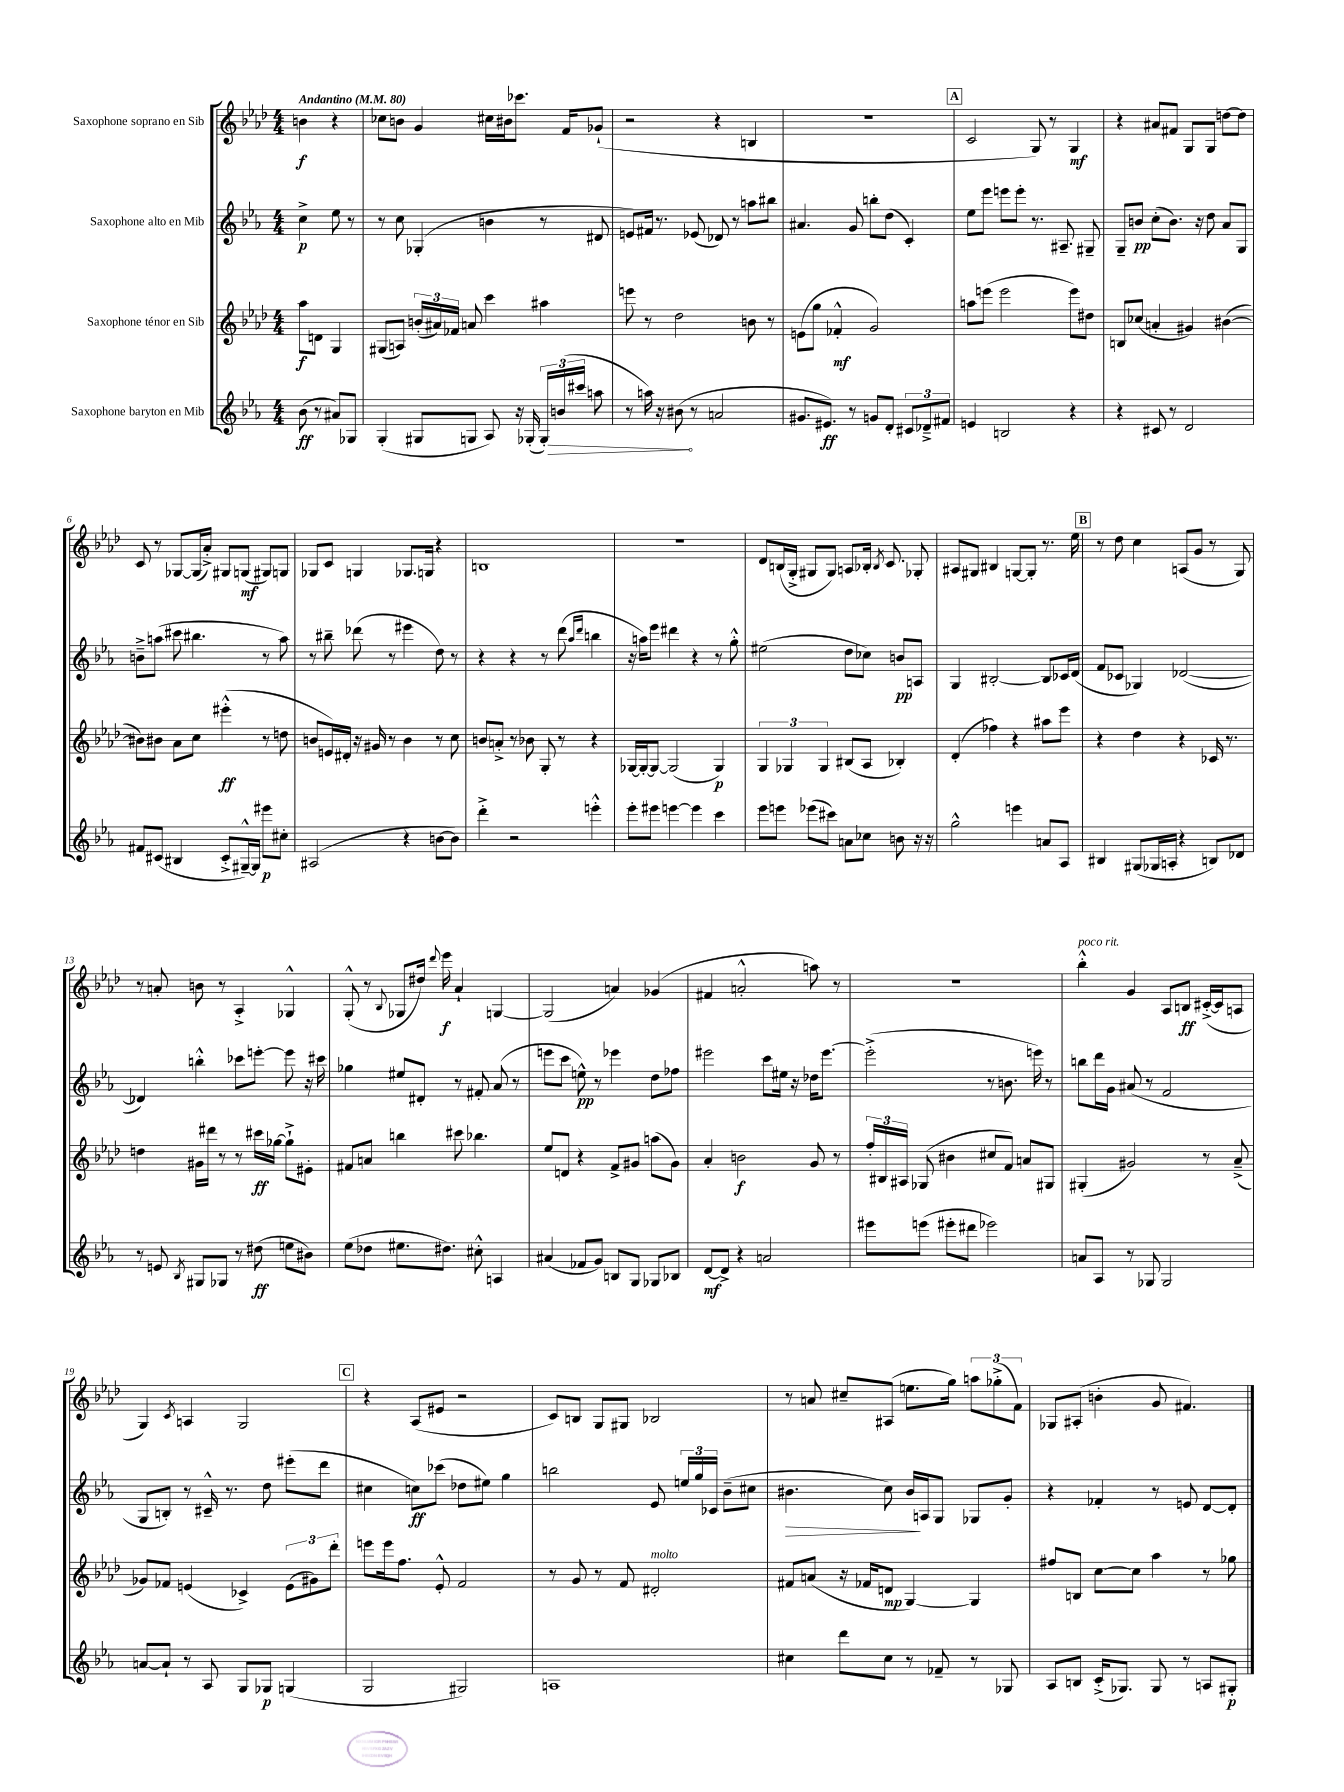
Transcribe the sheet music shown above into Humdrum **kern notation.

**kern	**kern	**kern	**kern
*staff4	*staff3	*staff2	*staff1
*clefG2	*clefG2	*clefG2	*clefG2
*k[b-e-a-]	*k[b-e-a-d-]	*k[b-e-a-]	*k[b-e-a-d-]
*M4/4	*M4/4	*M4/4	*M4/4
*MM80	*MM80	*MM80	*MM80
(8b-	8aa-	4cc^	4b
8r	8d	.	.
8a#)	4G	8ee-	4r
8G-	.	8r	.
=	=	=	=
(4G'	(8G#	8r	8cc-
.	8A)	8cc	8b
8G#	(24b'	(4G-'	4g
.	24a#)	.	.
.	24f-	.	.
8G	8a	.	.
8A-)	4ccc	4b	16cc#
.	.	.	16b#
16r	.	.	8.ccc-
(16G-'	.	.	.
24G-')	4aa#	8r	.
(24b	.	.	.
.	.	.	16f
24ccc#	.	.	.
8aa	.	8d#	(8g-`
=	=	=	=
8r	8eee	8e)	2r
16aa)	8r	16f#	.
16r	.	8.r	.
(8b#	2dd-	.	.
8r	.	(8e-	.
2a	.	8d-)	4r
.	.	8r	.
.	8b	8aa	4B
.	8r	8bb#	.
=	=	=	=
8.g#	(8e	4.a#	1r
.	8gg	.	.
8.e#)	.	.	.
.	4f-'^^	.	.
8r	.	8g	.
8g	2g)	8bb'	.
8d'	.	(8dd	.
12c#	.	4c')	.
12d-~^	.	.	.
12f#	.	.	.
=	=	=	=
4e	8aa	8ee-	2c
.	(8eee	8eee-	.
2B	2eee	8eee	.
.	.	8eee'	.
.	.	8.r	8G)
.	.	.	8r
.	.	8.A#~	.
4r	8eee)	.	4G
.	8dd#	8G#~	.
=	=	=	=
4r	8B	8G~	4r
.	(8cc-	8b	.
8c#	4a'	(8cc'	8a#
8r	.	8.b)	8f#
2d	4g#)	.	8G
.	.	16r	.
.	.	8dd	8G
.	([4b#	8a-	[8dd
.	.	8G	8dd]
=	=	=	=
8f#	8b#])	8b~^	8c
(8c#	8b#	(8aa	8r
4B#	8a-	8ccc#	[8G-
.	8cc	4.bb#	(16G-]
.	.	.	16a-'^)
8c#'^	(4eee#'^^	.	8G#
[16G#~^^)	.	.	(8G
16G#]	.	.	.
8eee#	8r	8r	8G#)
8cc#'	8dd	8aa)	8G
=	=	=	=
(2A#	8b	8r	8G-
.	16e)	8bb#~	8c
.	16d#'	.	.
.	16r	(8ddd-	4G
.	16g#	.	.
.	8r	8r	.
4r	4b	4eee#	8.G-
.	.	.	16G
[8b	8r	8dd)	4r
8b])	8cc	8r	.
=	=	=	=
4ddd'^	8b	4r	1B
.	8a'^	.	.
2r	8r	4r	.
.	8b-	.	.
.	8G'	8r	.
.	8r	(8ddd	.
.	.	16qqaa-	.
.	.	16qqddd	.
4eee'^^	4r	4bb	.
=	=	=	=
8eee-'	[16G-	16r	1r
.	16G-'_	16aa)	.
8eee#	8G-_	8eee-	.
[4eee	(2G-]	4ddd#	.
4eee]	.	4r	.
4ccc	4G-)	8r	.
.	.	8gg'^^	.
=	=	=	=
8eee-	6G	(2ee#	8d-
8eee	.	.	(16B
.	6G-	.	.
.	.	.	16G'^
(8eee-	.	.	8G#
.	6G-	.	.
8ccc#)	.	.	8G#)
8a	(8B#	8dd	8A
8cc-	8A-	8cc-)	16B-'
.	.	.	8qB-
.	.	.	8.c
8b	4B-')	8b	.
16r	.	8A	8G-'
16r	.	.	.
=	=	=	=
2gg^^	(4d-'	4G	8A#
.	.	.	8G#
.	4ff-)	[2B#'	4B#
4eee	4r	.	[8G
.	.	.	8G']
8a	8aa#	8B#]	8.r
8A-	8eee-	16c-	.
.	.	(16d	16ee-
=	=	=	=
4B#	4r	8f	8r
.	.	8c-	8dd-
(8G#	4dd-	4G-)	4cc
16G-	.	.	.
16A'	.	.	.
4r	4r	([2d-	(8A
.	.	.	8g
8B)	16c-	.	8r
.	8.r	.	.
8d-	.	.	8G)
=	=	=	=
8r	4dd	4d-])	8r
8e	.	.	8a'
8qB-	.	.	.
8G#	16g#	4bb'^^	8b
.	16ddd#	.	.
8G-	8r	.	8r
8r	8r	8ccc-	4A-'^
(8dd#	16ccc#	[8eee'	.
.	[16gg-	.	.
8ee	8gg-`^]	8eee]	4G-^^
8b#)	8e#'	16r	.
.	.	16ccc#	.
=	=	=	=
(8ee-	8f#	4gg-	(8G'^^
8dd-	8a	.	8r
.	.	.	8qqB-
8.ee#	4bb	8ee#	8G-
.	.	8d#'	16dd#)
.	.	.	8qqddd-
8.dd#)	.	.	16eee-
.	8ccc#	8r	4a-`
8cc#'^^	4.bb-	8f#'	.
4A	.	(8a-	[4G
.	.	8r	.
=	=	=	=
(4a#	8ee-	8eee	(2G]
.	8d	8ccc	.
8f-	4r	8ee^^)	.
8g)	.	8r	.
8B	8f^	4eee-	4a)
8G	8g#	.	.
8G-	(8aa	8dd	(4g-
8B-	8g#)	8ff-	.
=	=	=	=
[8d	4a-'	2eee#	4f#
8d^]	.	.	.
4r	2b	.	2a'^^
2a	.	8ccc	.
.	.	16ee#	.
.	.	16r	.
.	8g	16dd-	8aa)
.	.	[8.eee#	.
.	8r	.	8r
=	=	=	=
8eee#	24ff'	(2eee#'^]	1r
.	24B#	.	.
.	24A#	.	.
(8eee	(8G-	.	.
8eee#'	4b#	.	.
8ddd#	.	.	.
2eee-)	8cc#	8r	.
.	8f)	8.b	.
.	8a	.	.
.	.	16eee)	.
.	8G#	8r	.
=	=	=	=
8a	(4G#'	8bb	4bb-'^^
8A-	.	16ddd	.
.	.	16g	.
8r	2g#)	(8a#	4g
8G-	.	8r	.
2G-	.	2f	8A-
.	.	.	8B
.	8r	.	([16c#'^
.	.	.	16c#]
.	(8a-~^	.	8A
=	=	=	=
[8a	8g-)	8G	4G)
8a`]	8f-	8B')	.
.	.	.	8qc
8r	(4e	8r	4A
8A-	.	16c#~^^	.
.	.	8.r	.
8G	4c-^)	.	2G
8G-	.	8dd	.
(4G	(12e	(8eee#'	.
.	12g#)	.	.
.	.	8ddd	.
.	12ddd-'	.	.
=	=	=	=
2G	8eee	4cc#	4r
.	16eee	.	.
.	8.ff	.	.
.	.	8cc)	(8A-
.	8e-'^^	(8ccc-	8e#
2G#)	2f	8dd-	2r
.	.	8ee#)	.
.	.	4gg	.
=	=	=	=
1A	8r	2bb	8c)
.	8g	.	8B
.	8r	.	8G
.	8f	.	8G#
.	2d#'	8e-	2B-
.	.	24ee	.
.	.	24gg	.
.	.	24c-	.
.	.	(8b-~	.
.	.	8cc#	.
=	=	=	=
4cc#	8f#	4.b#	8r
.	(8a	.	8a
8ddd	16r	.	8cc#~
.	16f-	.	.
8cc#	8d	8cc)	(8A#
8r	[4G)	16b#	8.ee
.	.	16A	.
8f-~	.	8G	.
.	.	.	16gg)
8r	4G]	8G-	12aa
.	.	.	(12gg-'^
8G-	.	8g'	.
.	.	.	12f)
=	=	=	=
8A-	8ff#	4r	8G-
8B	8B	.	(8A#'
(16c'^	[8cc	4f-'	4b'
8.G-)	.	.	.
.	8cc]	.	.
8G-	4aa-	8r	8g
8r	.	8e	4.f#)
8A	8r	[8d	.
8G#'	8gg-	8d']	.
==	==	==	==
*-	*-	*-	*-
